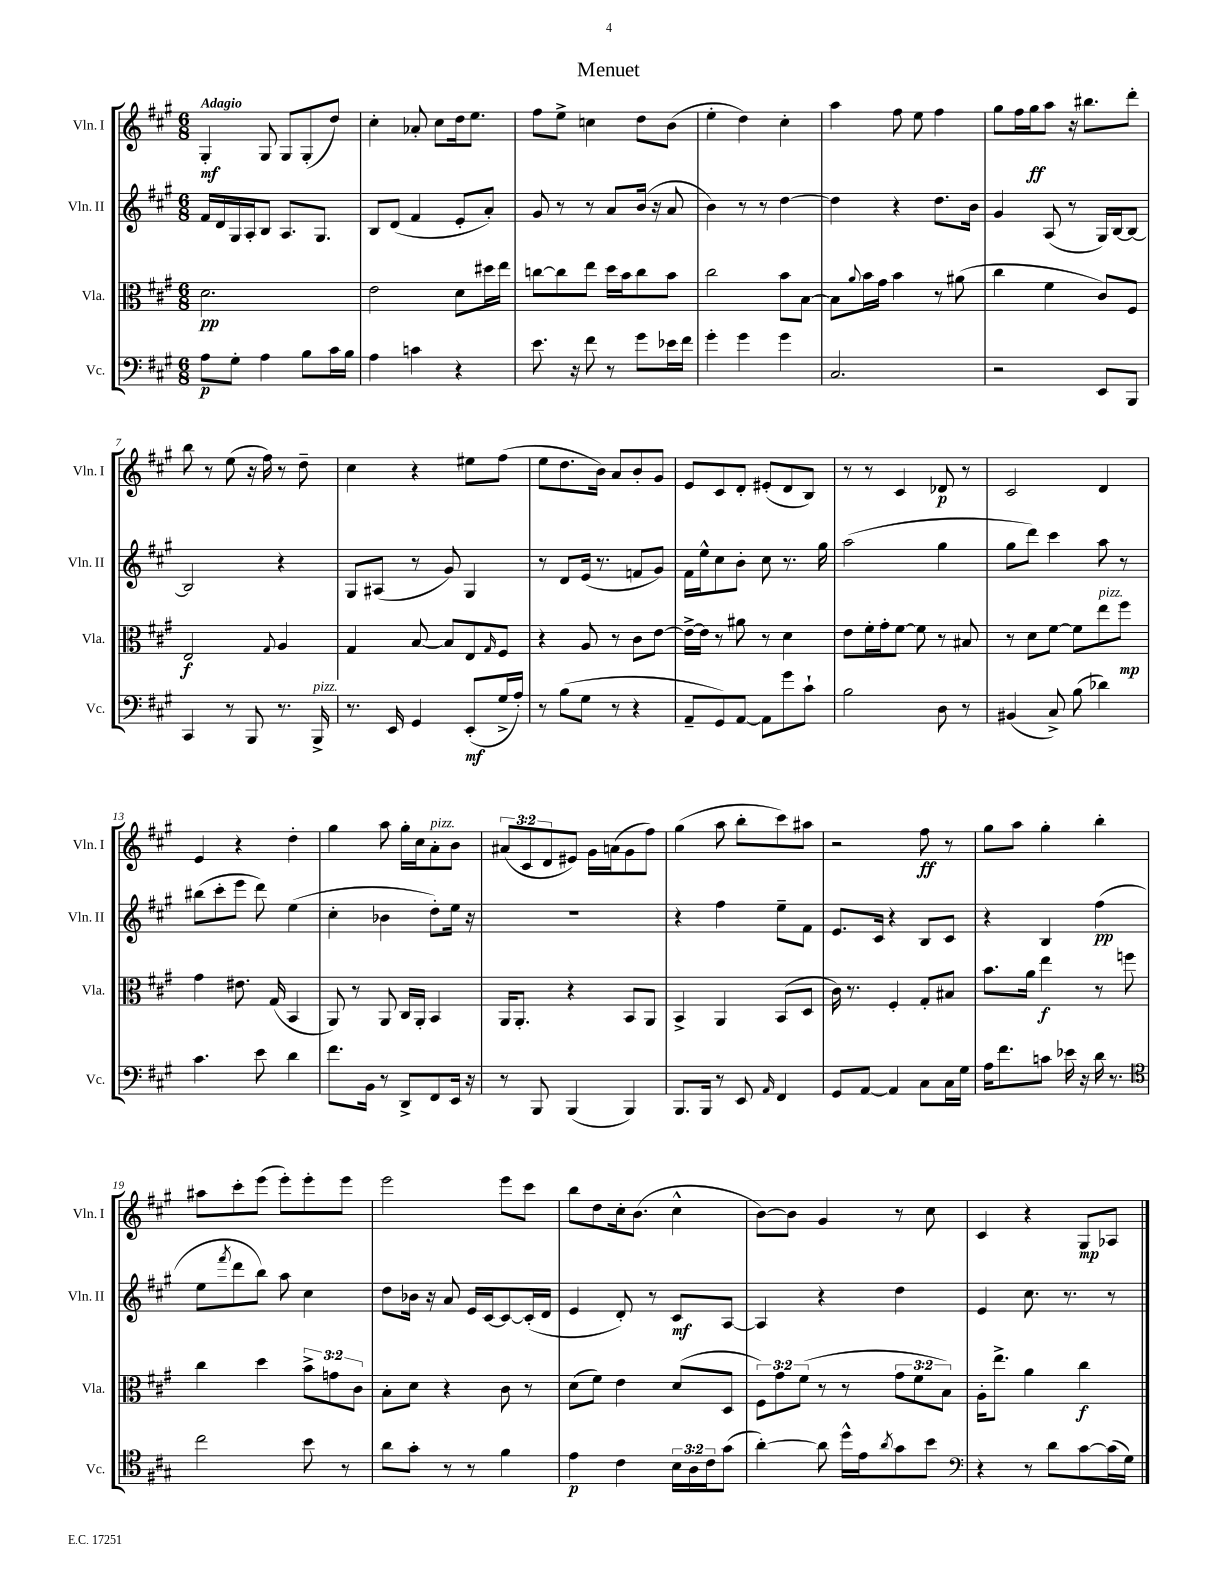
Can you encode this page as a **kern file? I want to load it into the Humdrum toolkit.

**kern	**kern	**kern	**kern
*staff4	*staff3	*staff2	*staff1
*clefF4	*clefC3	*clefG2	*clefG2
*k[f#c#g#]	*k[f#c#g#]	*k[f#c#g#]	*k[f#c#g#]
*M6/8	*M6/8	*M6/8	*M6/8
8A	2.d	16f#	4G#'
.	.	16d	.
8G#'	.	16G#	.
.	.	16A'	.
4A	.	8B	8G#
.	.	8.A	8G#
8B	.	.	(8G#'
.	.	8.G#	.
16c#	.	.	8dd)
16B	.	.	.
=	=	=	=
4A	2e	8B	4cc#'
.	.	(8d	.
4c	.	4f#	8a-'
.	.	.	8cc#
4r	8d	8e'	16dd
.	.	.	8.ee
.	16dd#	8a')	.
.	16ee	.	.
=	=	=	=
8.e	[8cc	8g#	8ff#
.	8cc]	8r	8ee^
16r	.	.	.
8f#	8ee	8r	4cc
8r	16dd	8a	.
.	16b	.	.
8g#	8cc	(16b	8dd
.	.	16r	.
16e-	8b	8a	(8b
16f#	.	.	.
=	=	=	=
4g#'	2cc#	4b)	4ee'
4g#	.	8r	4dd)
.	.	8r	.
4g#	8b	[4dd	4cc#'
.	[8B	.	.
=	=	=	=
2.C#	8B]	4dd]	4aa
.	8qqa	.	.
.	16b	.	.
.	16g#	.	.
.	4b	4r	8ff#
.	.	.	8ee
.	8r	8.dd	4ff#
.	(8a#	.	.
.	.	16b	.
=	=	=	=
2r	4cc#	4g#	8gg#
.	.	.	16ff#
.	.	.	16gg#
.	4f#	(8A	8aa
.	.	8r	16r
.	.	.	8.bb#
8EE	8c#)	16G#)	.
.	.	[16B	.
8BBB	8F#	8B_	8ddd'
=	=	=	=
4CC#	2E	2B]	8bb
.	.	.	8r
8r	.	.	(8ee
8BBB	.	.	16r
.	.	.	16ff#)
.	8qqG#	.	.
8.r	4A	4r	8r
.	.	.	8dd~
16BBB^	.	.	.
=	=	=	=
8.r	4G#	8G#	4cc#
.	.	(8A#	.
16EE	.	.	.
4GG#	[8B	8r	4r
.	8B]	8g#)	.
(8EE'	8E	4G#	8ee#
.	16qqG#	.	.
16G#^	8F#	.	(8ff#
16A')	.	.	.
=	=	=	=
8r	4r	8r	8ee
(8B	.	8d	8.dd
8G#	8A	(16e	.
.	.	8.r	16b)
8r	8r	.	8a
4r	8c#	8f	8b'
.	[8e	8g#)	8g#
=	=	=	=
8AA~	16e^_	16f#	8e
.	16e]	16ee^^	.
8GG#)	8r	8cc#	8c#
[8AA	8a#	8b'	8d'
8AA]	8r	8cc#	(8e#'
8g#	4d	8.r	8d
8c#`	.	.	8B)
.	.	16gg#	.
=	=	=	=
2B	8e	(2aa	8r
.	16f#'	.	8r
.	16g#'	.	.
.	[8f#	.	4c#
.	8f#]	.	.
8D	8r	4gg#	8d-
8r	8B#	.	8r
=	=	=	=
(4BB#	8r	8gg#	2c#
.	8d	8ddd)	.
8C#^)	[8f#	4ccc#	.
(8B	8f#]	.	.
4d-)	8ee	8aa	4d
.	8ff#	8r	.
=	=	=	=
4.c#	4g#	(8bb#	4e
.	.	8ccc#'	.
.	8.e#	8eee	4r
8e	.	8ddd)	.
.	(16G#	.	.
4d	4BB	(4ee	4dd'
=	=	=	=
8.f#	8AA)	4cc#'	4gg#
.	8r	.	.
16BB	.	.	.
8r	8AA	4b-	8aa
8DD^	16C#	.	16gg#'
.	16AA'	.	16cc#
8FF#	4BB	8dd')	8a'
16EE	.	16ee	8b
16r	.	16r	.
=	=	=	=
8r	16AA	2.r	(12a#
.	8.AA'	.	.
.	.	.	12c#
8BBB	.	.	.
.	.	.	12d
(4BBB	4r	.	8e#)
.	.	.	16g#
.	.	.	(16a
4BBB)	8BB	.	8g#
.	8AA	.	8ff#)
=	=	=	=
8.BBB	4BB^	4r	(4gg#
16BBB	.	.	.
8r	4AA	4ff#	8aa
8EE	.	.	8bb'
16qqAA	.	.	.
4FF#	(8BB	8ee~	8ccc#)
.	8D	8f#	8aa#
=	=	=	=
8GG#	16c#)	8.e	2r
.	8.r	.	.
[8AA	.	.	.
.	.	16c#	.
4AA]	4F#'	4r	.
8C#	8G#'	8B	8ff#
16C#	8B#	8c#	8r
16G#	.	.	.
=	=	=	=
16A	8.b	4r	8gg#
8.f#	.	.	.
.	.	.	8aa
.	16a	.	.
8c	4ee	4B	4gg#'
16e-	.	.	.
16r	.	.	.
16d	8r	(4ff#	4bb'
8.r	.	.	.
.	8ff	.	.
=	=	=	=
*clefC4	*	*	*
2cc#	4cc#	8ee	8aa#
.	.	8qfff#	.
.	.	8ddd	8ccc#'
.	4dd	8bb)	(8eee
.	.	8aa	8eee')
8b	12b^	4cc#	8eee'
.	12g	.	.
8r	.	.	8eee
.	12c#	.	.
=	=	=	=
8a	8B'	8dd	2eee
8g#'	8d	16b-	.
.	.	16r	.
8r	4r	8a	.
8r	.	16e	.
.	.	[16c#	.
4f#	8c#	8c#_	8eee
.	8r	(16c#']	8ccc#
.	.	16d	.
=	=	=	=
4e	(8d	4e	8bb
.	8f#)	.	8dd
4c#	4e	8d')	16cc#'
.	.	.	(8.b
.	.	8r	.
24B	(8d	8c#	4cc#^^
24A	.	.	.
24c#	.	.	.
(8g#	8D	[8A	.
=	=	=	=
[4a')	12F#)	4A]	[8b)
.	12g#	.	.
.	.	.	8b]
.	(12f#	.	.
8a]	8r	4r	4g#
16dd^^	8r	.	.
16e	.	.	.
8qa	.	.	.
8g#	12g#	4dd	8r
.	12f#	.	.
8b	.	.	8cc#
.	12B)	.	.
=	=	=	=
*clefF4	*	*	*
4r	16A'	4e	4c#
.	8.ee^	.	.
8r	4a	8.cc#	4r
8d	.	.	.
.	.	8.r	.
[8c#	4cc#	.	8G#
(16c#]	.	8r	8A-
16G#)	.	.	.
==	==	==	==
*-	*-	*-	*-
